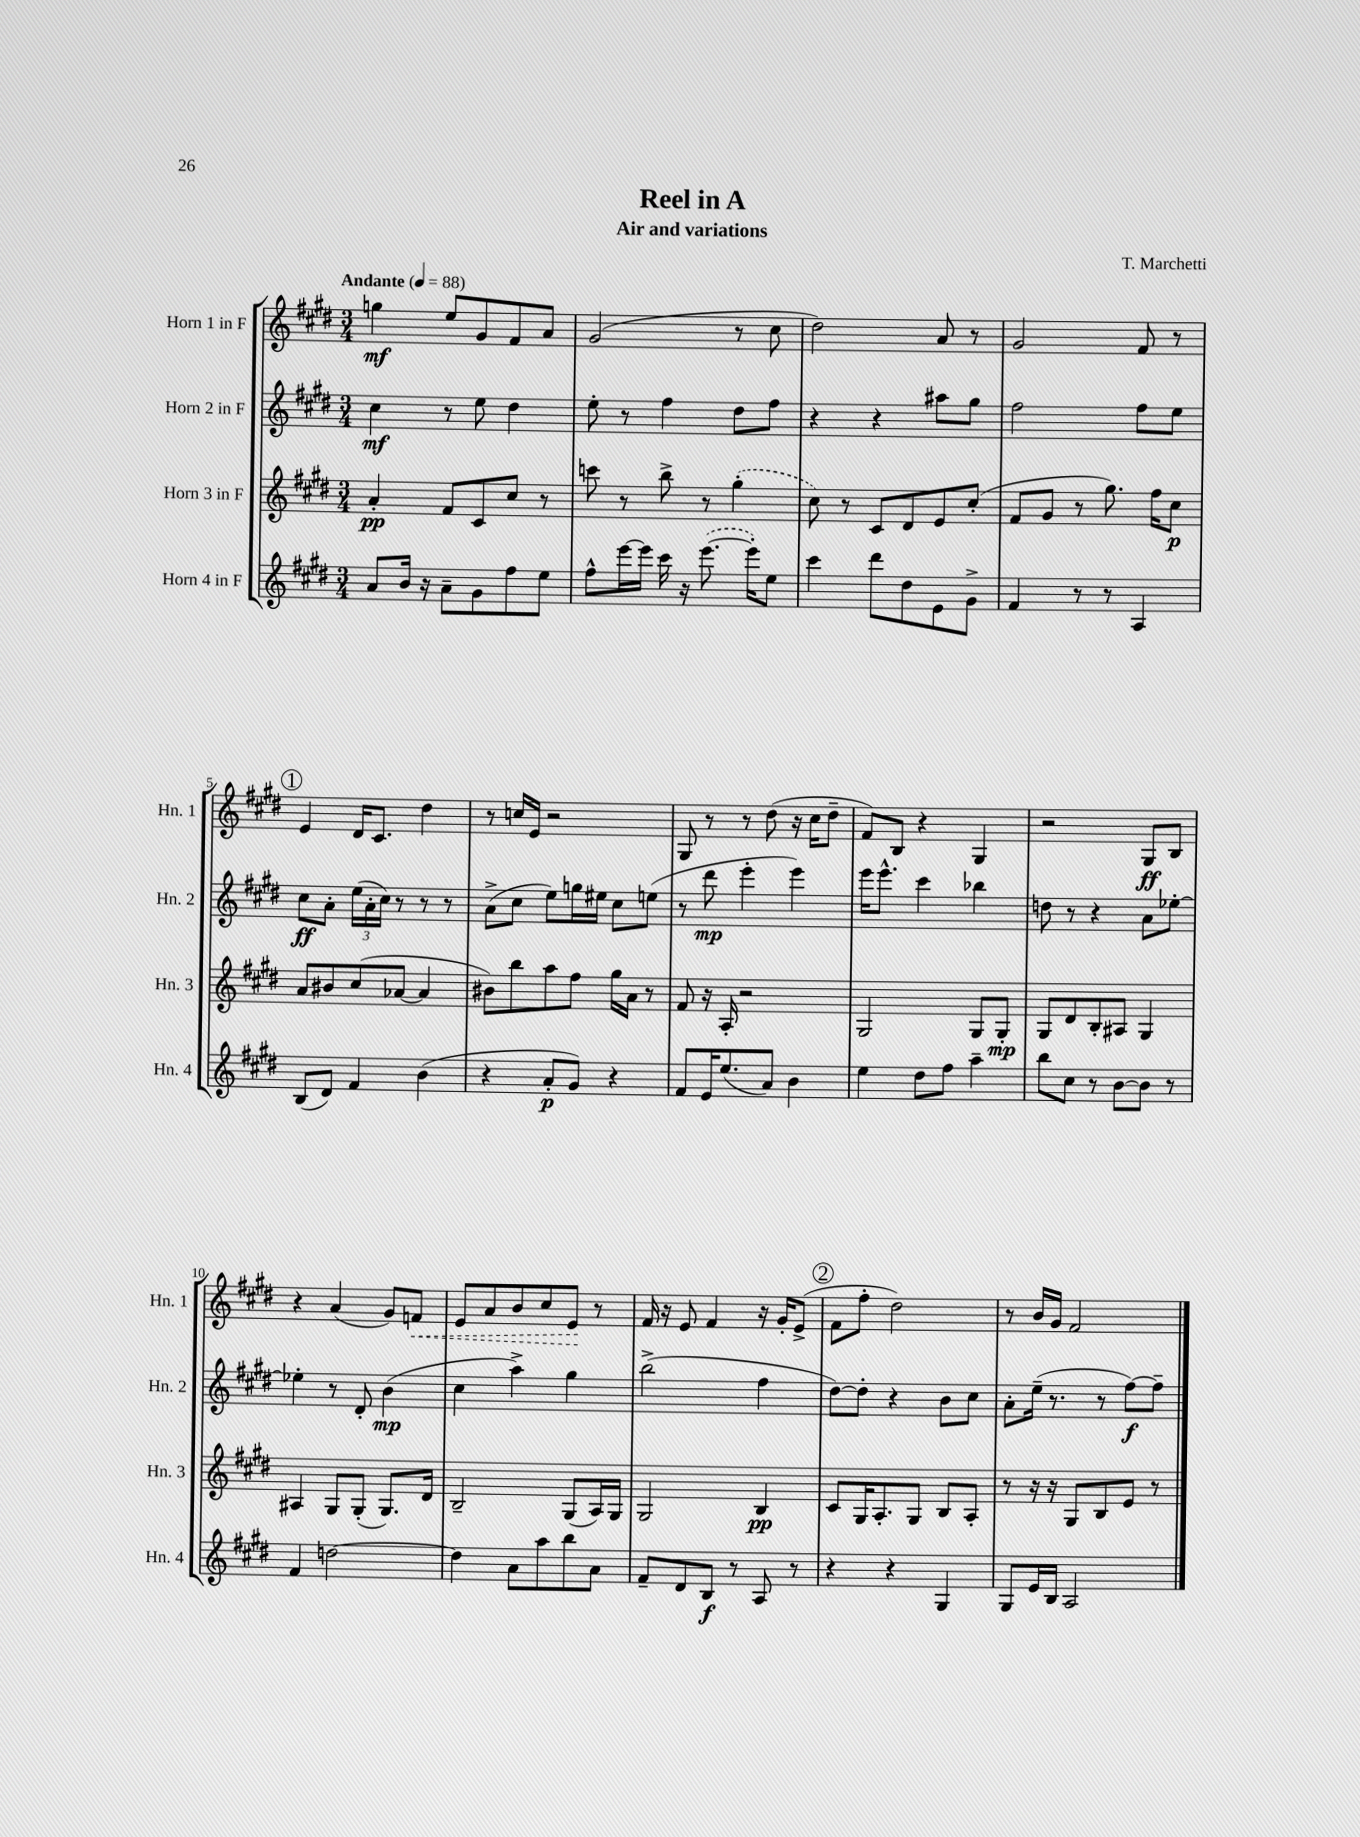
\header { title = "Reel in A" composer = "T. Marchetti" subtitle = "Air and variations" }
<<
\new StaffGroup <<
\new Staff = "s0" \with { instrumentName = "Horn 1 in F" shortInstrumentName = "Hn. 1" } {
    \clef treble \key e \major \numericTimeSignature \time 3/4 \tempo "Andante" 4 = 88
    g''4\mf e''8 gis'8 fis'8 a'8 |
    gis'2( r8 cis''8 |
    dis''2) a'8 r8 |
    gis'2 fis'8 r8 |
    \mark \markup { \circle "1" } e'4 dis'16 cis'8. dis''4 |
    r8 c''16 e'16 r2 |
    gis8 r8 r8 dis''8( r16 cis''16 dis''8-- |
    fis'8) b8 r4 gis4 |
    r2 gis8\ff b8 |
    r4 a'4( gis'8) \once \override Hairpin.style = #'dashed-line f'8\< |
    e'8 a'8 b'8 cis''8 e'8\! r8 |
    fis'16 r16 e'8 fis'4 r16 gis'16-. e'8->( |
    \mark \markup { \circle "2" } fis'8 fis''8-. dis''2) |
    r8 b'16 gis'16 fis'2 \bar "|." |
}
\new Staff = "s1" \with { instrumentName = "Horn 2 in F" shortInstrumentName = "Hn. 2" } {
    \clef treble \key e \major \numericTimeSignature \time 3/4
    cis''4\mf r8 e''8 dis''4 |
    e''8-. r8 fis''4 dis''8 fis''8 |
    r4 r4 ais''8 gis''8 |
    fis''2 fis''8 e''8 |
    \mark \markup { \circle "1" } cis''8\ff a'8-. \tuplet 3/2 { e''16( a'16-. cis''16) } r8 r8 r8 |
    a'8->( cis''8 e''8) g''16 eis''16 cis''8 e''8( |
    r8 dis'''8\mp e'''4-. e'''4) |
    e'''16 e'''8.-^ cis'''4 bes''4 |
    d''8 r8 r4 a'8 ees''8~-. |
    ees''4-. r8 dis'8-. b'4\mp( |
    cis''4 a''4->) gis''4 |
    b''2->( fis''4 |
    \mark \markup { \circle "2" } dis''8~) dis''8-. r4 b'8 cis''8 |
    a'8-. e''16--( r8. r8 fis''8~\f) fis''8-- \bar "|." |
}
\new Staff = "s2" \with { instrumentName = "Horn 3 in F" shortInstrumentName = "Hn. 3" } {
    \clef treble \key e \major \numericTimeSignature \time 3/4
    a'4-.\pp fis'8 cis'8 cis''8 r8 |
    c'''8 r8 b''8-> r8 \once \slurDashed gis''4-.( |
    cis''8) r8 cis'8 dis'8 e'8 cis''8-.( |
    fis'8 gis'8 r8 gis''8.) fis''16 cis''8\p |
    \mark \markup { \circle "1" } a'8 bis'8 cis''8( aes'8~ aes'4 |
    bis'8) b''8 a''8 fis''8 gis''16 a'16 r8 |
    fis'8 r16 a16-. r2 |
    gis2 gis8 gis8-.\mp |
    gis8 dis'8 b8-. ais8 gis4 |
    ais4 gis8 gis8-.( gis8.) dis'16 |
    b2-- gis8( a16) gis16 |
    gis2 b4\pp |
    \mark \markup { \circle "2" } cis'8 gis16 a8.-. gis8 b8 a8-. |
    r8 r16 r16 gis8 b8 e'8 r8 \bar "|." |
}
\new Staff = "s3" \with { instrumentName = "Horn 4 in F" shortInstrumentName = "Hn. 4" } {
    \clef treble \key e \major \numericTimeSignature \time 3/4
    a'8 b'16 r16 a'8-- gis'8 fis''8 e''8 |
    fis''8-^ e'''16~ e'''16 cis'''16 r16 \once \slurDashed e'''8.~( e'''16-.) e''8 |
    cis'''4 dis'''8 dis''8 e'8 gis'8-> |
    fis'4 r8 r8 a4 |
    \mark \markup { \circle "1" } b8( dis'8) fis'4 b'4( |
    r4 a'8-.\p gis'8) r4 |
    fis'8 e'16 e''8.( a'8) b'4 |
    e''4 dis''8 fis''8 a''4-- |
    b''8 cis''8 r8 b'8~ b'8 r8 |
    fis'4 d''2~ |
    d''4 a'8 a''8 b''8 a'8 |
    fis'8-- dis'8 b8\f r8 a8 r8 |
    \mark \markup { \circle "2" } r4 r4 gis4 |
    gis8 e'16 b16 a2 \bar "|." |
}
>>
>>
